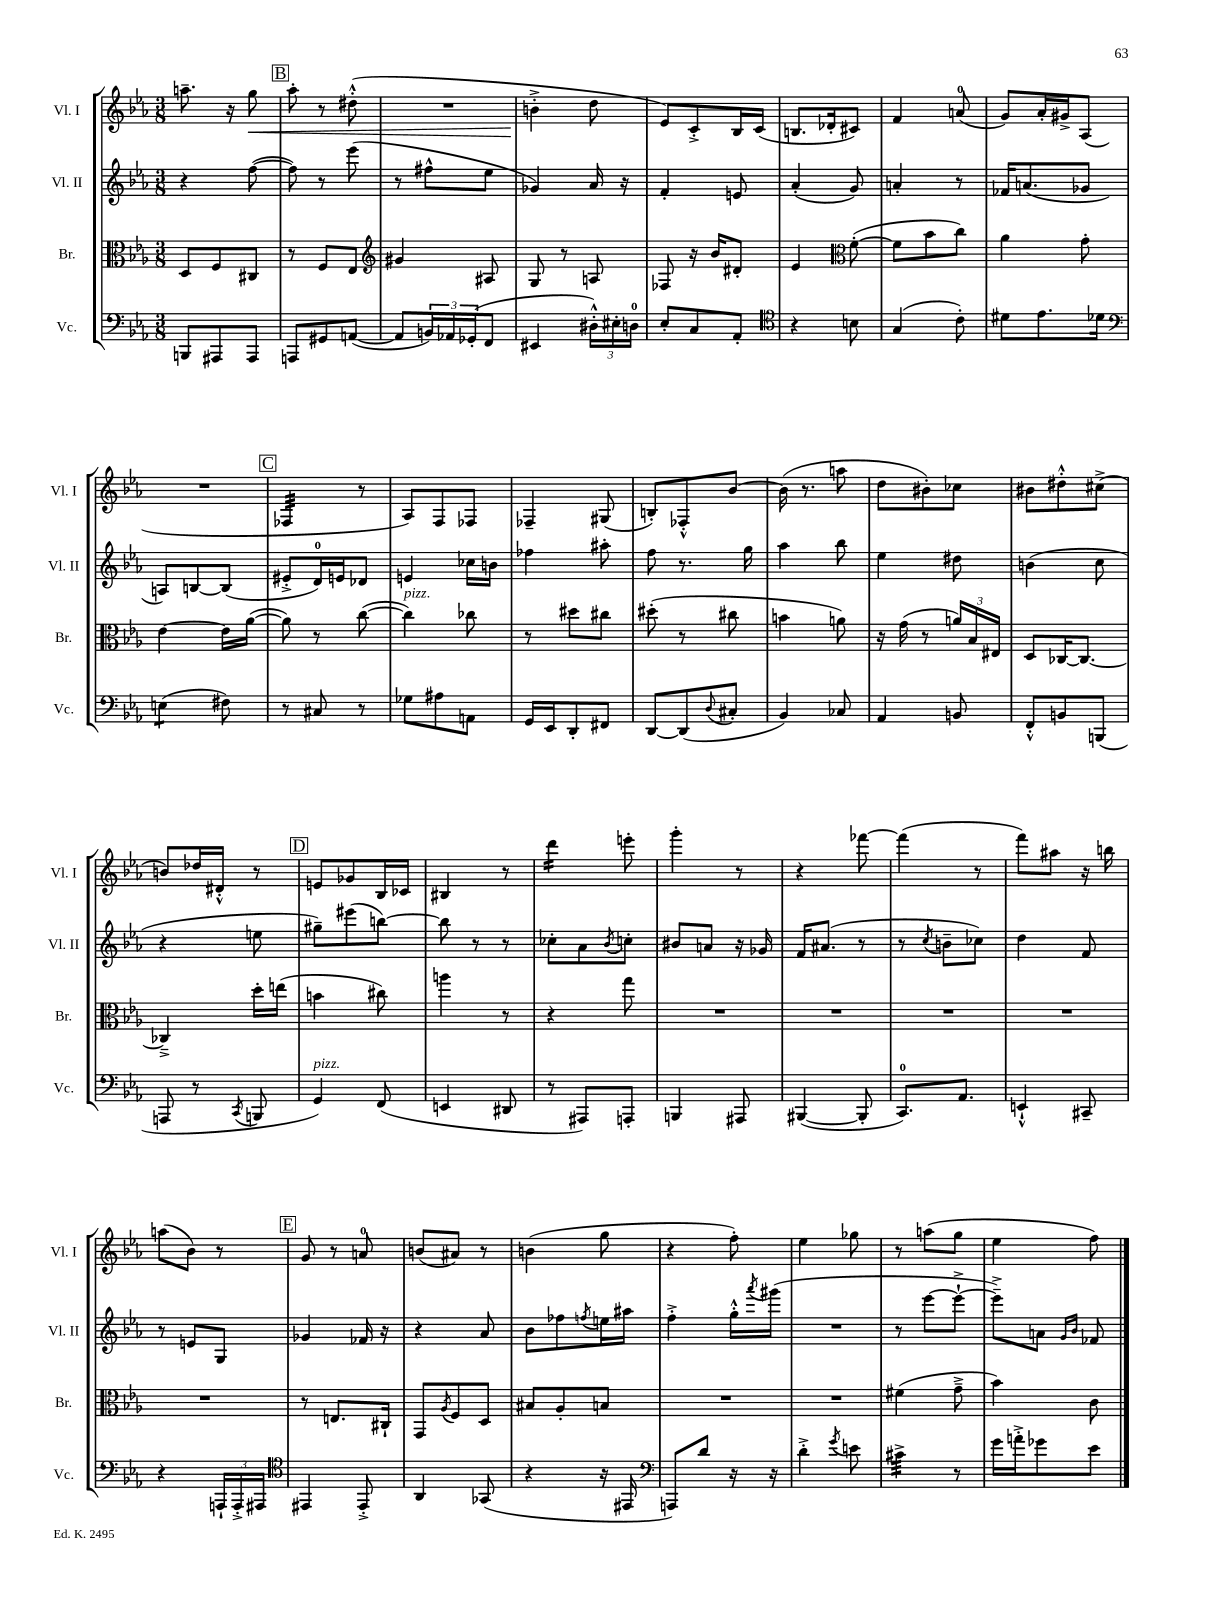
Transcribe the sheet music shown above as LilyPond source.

<<
\new StaffGroup <<
\new Staff = "s0" \with { instrumentName = "Vl. I" shortInstrumentName = "Vl. I" } {
    \clef treble \key ees \major \numericTimeSignature \time 3/8
    a''8.-- r16 g''8\< |
    \mark \markup { \box "B" } aes''8-. r8 dis''8-.-^( |
    R4. |
    b'4-.->\! d''8 |
    ees'8) c'8-.-> bes16 c'16( |
    b8. des'16-. cis'8) |
    f'4 a'8-0( |
    g'8) aes'16-. gis'16-> aes8( |
    R4. |
    \mark \markup { \box "C" } fes4:32 r8 |
    aes8) f8 fes8 |
    fes4-- gis8( |
    b8-.) fes8-.-^ bes'8~ |
    bes'16( r8. a''8 |
    d''8 bis'8-.) ces''8 |
    bis'8 dis''8-.-^ cis''8->( |
    b'8) des''16 dis'16-.-^ r8 |
    \mark \markup { \box "D" } e'8 ges'8 bes16 ces'16 |
    bis4 r8 |
    d'''4:16 e'''8-. |
    g'''4-. r8 |
    r4 fes'''8~ |
    fes'''4( r8 |
    f'''8) ais''8 r16 b''16 |
    a''8( bes'8) r8 |
    \mark \markup { \box "E" } g'8 r8 a'8-0 |
    b'8( ais'8) r8 |
    b'4( g''8 |
    r4 f''8-.) |
    ees''4 ges''8 |
    r8 a''8( g''8 |
    ees''4 f''8) \bar "|." |
}
\new Staff = "s1" \with { instrumentName = "Vl. II" shortInstrumentName = "Vl. II" } {
    \clef treble \key ees \major \numericTimeSignature \time 3/8
    r4 f''8~( |
    \mark \markup { \box "B" } f''8) r8 ees'''8( |
    r8 fis''8-^ ees''8 |
    ges'4) aes'16 r16 |
    f'4-. e'8 |
    aes'4-.( g'8) |
    a'4-. r8 |
    fes'16 a'8.( ges'8 |
    a8) b8~ b8( |
    \mark \markup { \box "C" } eis'8-.-> d'16-0) e'16 des'8 |
    e'4 ces''16 b'16 |
    fes''4 ais''8-. |
    f''8 r8. g''16 |
    aes''4 bes''8 |
    ees''4 dis''8 |
    b'4( c''8 |
    r4 e''8 |
    \mark \markup { \box "D" } gis''8--) eis'''8( b''8~) |
    b''8 r8 r8 |
    ces''8-. aes'8 \acciaccatura { bes'8 } c''8-. |
    bis'8 a'8 r16 ges'16 |
    f'16 ais'8.( r8 |
    r8 \acciaccatura { c''8 } b'8-- ces''8) |
    d''4 f'8 |
    r8 e'8 g8 |
    \mark \markup { \box "E" } ges'4 fes'16 r16 |
    r4 aes'8 |
    bes'8 fes''8 \acciaccatura { f''8 } e''16 ais''16 |
    f''4-.-> g''16-.-^ \acciaccatura { aes'''8 } gis'''16( |
    R4. |
    r8 ees'''8~ ees'''8~-!-> |
    ees'''8--->) a'8 \grace { g'16 bes'16 } fes'8 \bar "|." |
}
\new Staff = "s2" \with { instrumentName = "Br." shortInstrumentName = "Br." } {
    \clef alto \key ees \major \numericTimeSignature \time 3/8
    d8 f8 cis8 |
    \mark \markup { \box "B" } r8 f8 ees8 |
    \clef treble gis'4 ais8 |
    g8 r8 a8 |
    fes8 r16 bes'16 dis'8-. |
    ees'4 \clef alto f'8~-.( |
    f'8 bes'8 c''8) |
    aes'4 g'8-. |
    ees'4~ ees'16 aes'16~( |
    \mark \markup { \box "C" } aes'8) r8 c''8~( |
    c''4^\markup { \italic "pizz." }) ces''8 |
    r8 dis''8 cis''8 |
    dis''8-.( r8 cis''8 |
    b'4 a'8) |
    r16 g'16( r8 \tuplet 3/2 { a'16) bes16 eis16 } |
    d8 ces16~ ces8.~ |
    ces4---> d''16-. e''16( |
    \mark \markup { \box "D" } b'4 cis''8) |
    a''4 r8 |
    r4 g''8 |
    R4. |
    R4. |
    R4. |
    R4. |
    R4. |
    \mark \markup { \box "E" } r8 e8. cis16-! |
    g,8 \acciaccatura { aes8 } f8 d8 |
    bis8 aes8-. b8 |
    R4. |
    R4. |
    fis'4( g'8---> |
    bes'4) c'8 \bar "|." |
}
\new Staff = "s3" \with { instrumentName = "Vc." shortInstrumentName = "Vc." } {
    \clef bass \key ees \major \numericTimeSignature \time 3/8
    b,,8 ais,,8 ais,,8 |
    \mark \markup { \box "B" } a,,8 gis,8 a,8~( |
    a,8 \tuplet 3/2 { b,16) aes,16 ges,16-.( } f,8 |
    eis,4 \tuplet 3/2 { dis16-.-^) eis16-. d16-0 } |
    ees8-. c8 aes,8-. |
    \clef tenor r4 b8 |
    g4( c'8-.) |
    dis'8 ees'8. des'16 |
    \clef bass e4:8( fis8) |
    \mark \markup { \box "C" } r8 cis8 r8 |
    ges8 ais8 a,8 |
    g,16 ees,16 d,8-. fis,8 |
    d,8~ d,8( \appoggiatura { d8 } cis8-. |
    bes,4) ces8 |
    aes,4 b,8 |
    f,8-.-^ b,8 b,,8( |
    a,,8 r8 \acciaccatura { c,8 } b,,8 |
    \mark \markup { \box "D" } g,4^\markup { \italic "pizz." }) f,8( |
    e,4 dis,8 |
    r8 ais,,8) a,,8-. |
    b,,4 ais,,8 |
    bis,,4~( bis,,8-. |
    c,8.-0) aes,8. |
    e,4-!-^ cis,8-- |
    r4 \tuplet 3/2 { a,,16-! a,,16-.-> ais,,16 } |
    \mark \markup { \box "E" } \clef tenor eis,4 eis,8-.-> |
    aes,4 ges,8( |
    r4 r16 eis,16 |
    \clef bass a,,8) d'8 r16 r16 |
    d'4-.-> \acciaccatura { g'8 } e'8 |
    cis'4:32-> r8 |
    g'16 a'16-.-> ges'8 ees'8 \bar "|." |
}
>>
>>
\layout { \context { \Score \remove "Bar_number_engraver" } }
